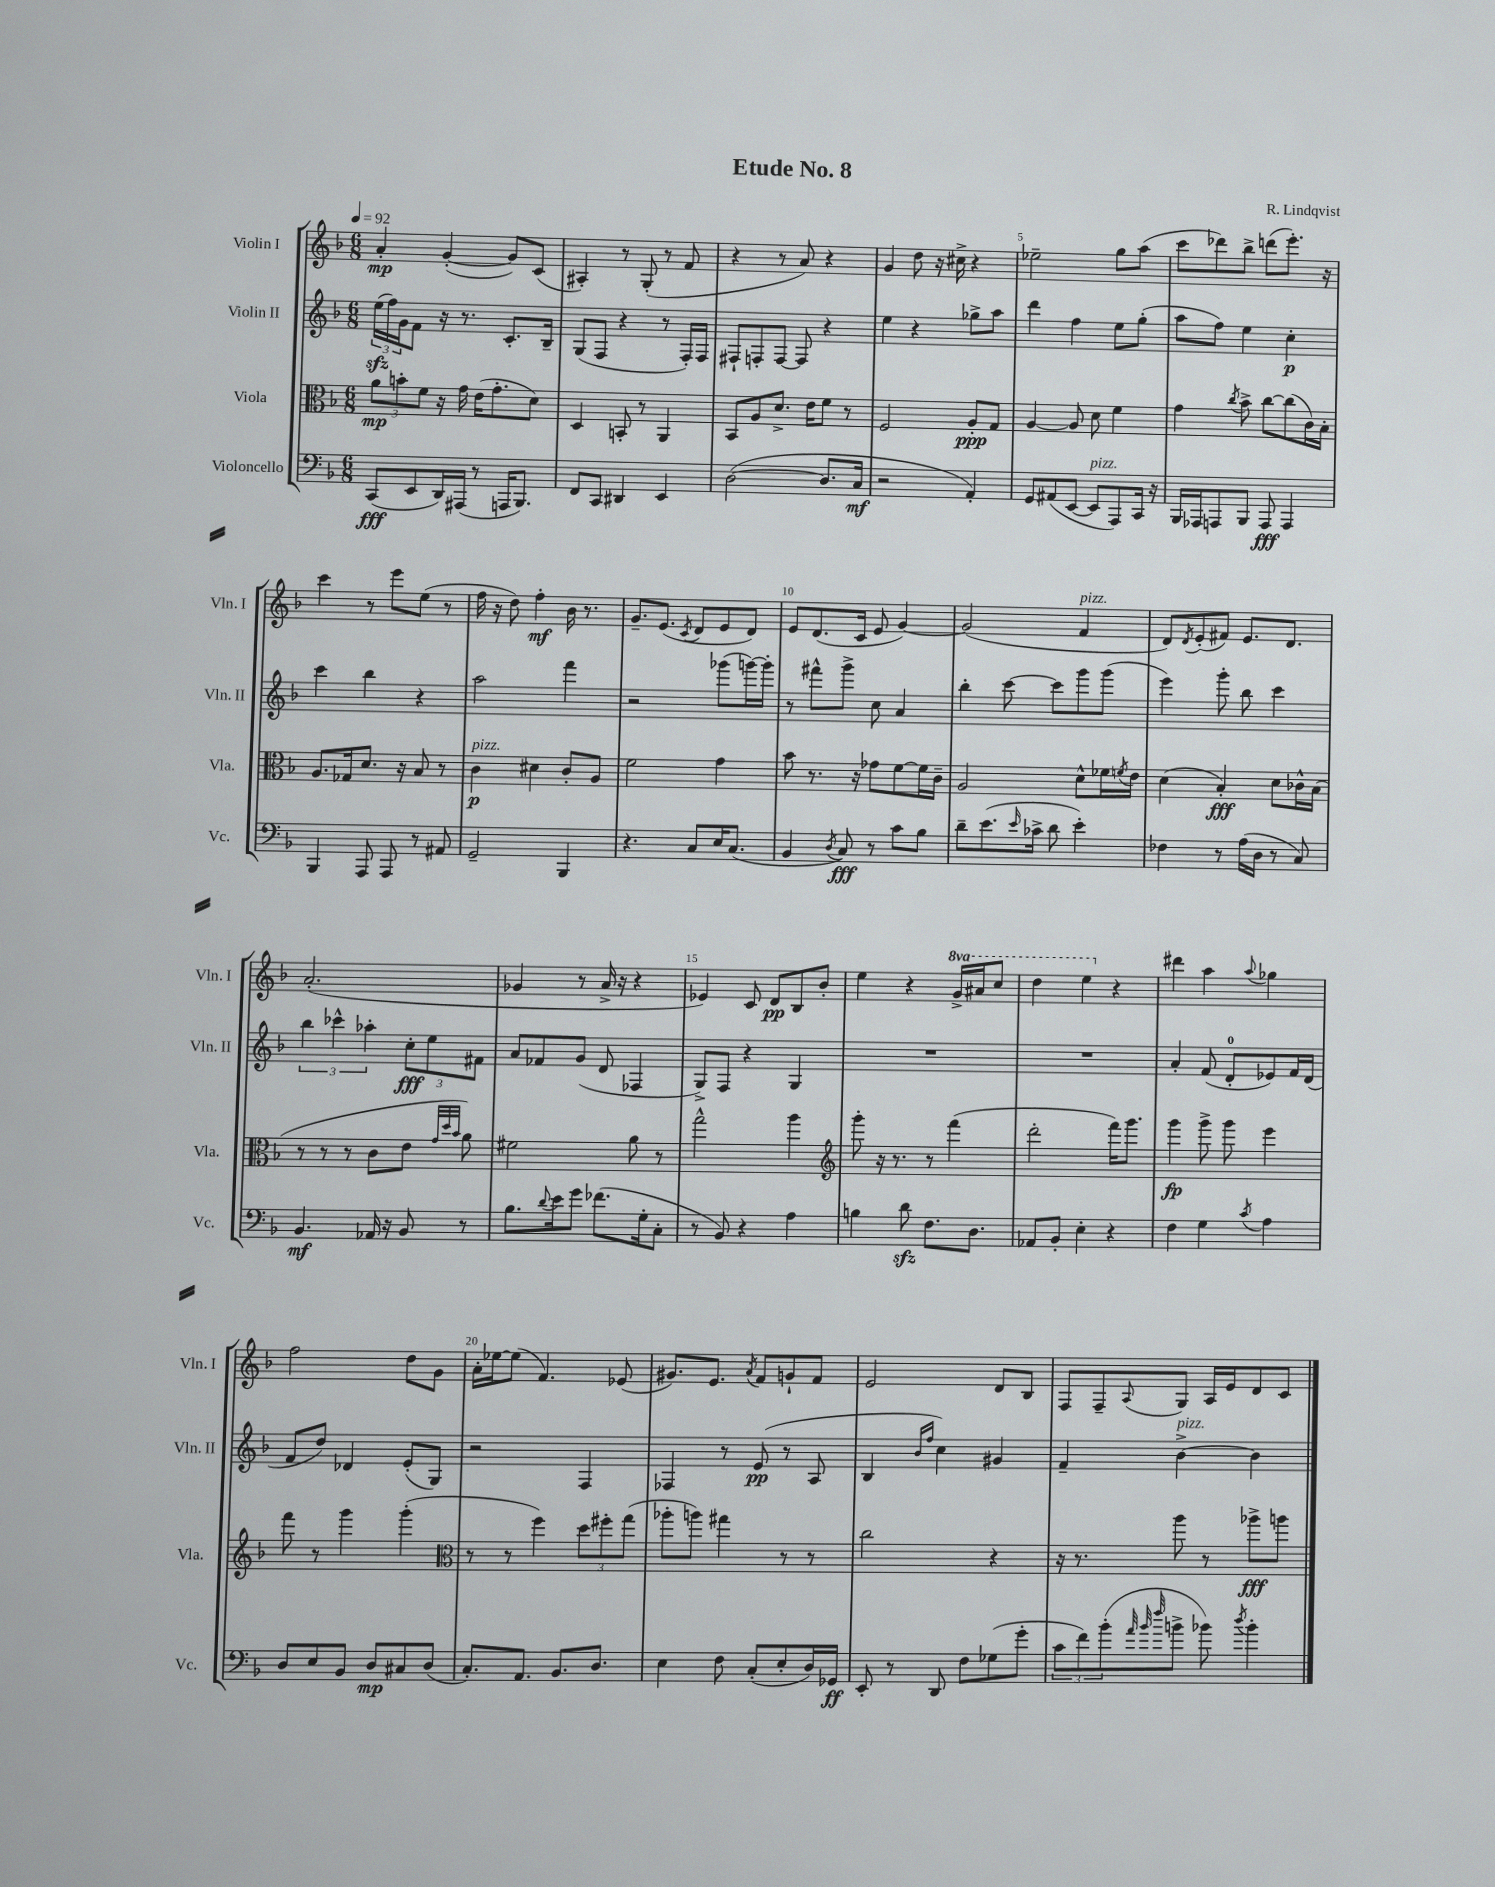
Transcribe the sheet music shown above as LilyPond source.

\header { title = "Etude No. 8" composer = "R. Lindqvist" }
<<
\new StaffGroup <<
\new Staff = "s0" \with { instrumentName = "Violin I" shortInstrumentName = "Vln. I" } {
    \clef treble \key f \major \numericTimeSignature \time 6/8 \set Staff.ottavationMarkups = #ottavation-simple-ordinals \tempo 4 = 92
    a'4-.\mp g'4~-.( g'8) c'8( |
    ais4-.) r8 g8-.( r8 f'8 |
    r4 r8 a'8) r4 |
    g'4 d''8 r16 cis''16-> r4 |
    ees''2-- g''8 a''8( |
    c'''8 des'''8) bes''8-> d'''8( e'''8.-.) r16 |
    c'''4 r8 e'''8 e''8( r8 |
    f''16 r16 d''8) f''4-.\mf bes'16 r8. |
    g'8.-- e'8.( \acciaccatura { c'8 } d'8 e'8 d'8) |
    e'8 d'8.( c'16 e'8 g'4~) |
    g'2( f'4^\markup { \italic "pizz." } |
    d'8) \acciaccatura { d'8 } e'8-.( fis'8) e'8. d'8. |
    a'2.-.( |
    ges'4 r8 a'16-> r16 r4 |
    ees'4) c'8 d'8\pp bes8 bes'8-. |
    e''4 r4 \ottava #1 g''16-> ais''16 c'''8 |
    d'''4 e'''4 \ottava #0 r4 |
    dis'''4 a''4 \appoggiatura { a''8 } ges''4 |
    f''2 d''8 g'8 |
    a'16-. ees''16~ ees''8( f'4.) ees'8( |
    gis'8.) e'8. \acciaccatura { a'8 } f'8 g'8-! f'8 |
    e'2 d'8 bes8 |
    f8 f8-- \appoggiatura { a8 } g8 a16 e'16 d'8 c'8 \bar "|." |
}
\new Staff = "s1" \with { instrumentName = "Violin II" shortInstrumentName = "Vln. II" } {
    \clef treble \key f \major \numericTimeSignature \time 6/8
    \tuplet 3/2 { e''16\sfz( f''16) g'16 } f'8 r16 r8. c'8.-. bes16-- |
    g8( f8 r4 r8 f16-.) f16 |
    fis8-! f8-. f8~ f8 r4 |
    e''4 r4 ges''8-> a''8 |
    d'''4 f''4 e''8 g''8-.( |
    a''8 f''8) e''4 c''4-.\p |
    c'''4 bes''4 r4 |
    a''2 f'''4 |
    r2 ges'''8( g'''16~) g'''16-. |
    r8 fis'''8-^ g'''8-> c''8 a'4 |
    bes''4-. c'''8~ c'''8 g'''8 g'''8( |
    e'''4) g'''8-. bes''8 c'''4 |
    \tuplet 3/2 { bes''4 ces'''4-^ aes''4-. } \tuplet 3/2 { c''8-.\fff e''8 fis'8 } |
    a'8 fes'8 g'8( d'8 fes4 |
    g8->) f8 r4 g4 |
    R2. |
    R2. |
    a'4-. f'8( d'8-0-. ees'8) f'16 d'16( |
    f'8 d''8) des'4 e'8-.( g8) |
    r2 f4 |
    fes4 r8 e'8\pp( r8 a8 |
    bes4 \grace { bes'16 f''16 } c''4) gis'4 |
    f'4-- bes'4~->^\markup { \italic "pizz." } bes'4 \bar "|." |
}
\new Staff = "s2" \with { instrumentName = "Viola" shortInstrumentName = "Vla." } {
    \clef alto \key f \major \numericTimeSignature \time 6/8
    \tuplet 3/2 { a'8\mp b'8-. f'8 } r16 g'16 e'16( g'8.-. d'8) |
    d4 b,8-. r8 a,4 |
    bes,8 a8 d'8.-> e'16 f'8 r8 |
    f2 a8-.\ppp g8 |
    a4~ a8 d'8 f'4 |
    g'4 \acciaccatura { c''8 } bes'8-> c''8~ c''8( c'16) bes16-. |
    a8. ges16 d'8. r16 bes8 r8 |
    c'4\p^\markup { \italic "pizz." } dis'4 c'8-. a8 |
    f'2 g'4 |
    bes'8 r8. r16 ges'8 f'8~ f'16 c'16-- |
    a2 d'8-^ fes'16 \acciaccatura { f'8 } e'16 |
    d'4( bes4-.\fff) d'8 ces'16-^ bes16( |
    r8 r8 r8 c'8 e'8 \grace { g'32 d''32 bes'32 } a'8) |
    fis'2 a'8 r8 |
    g''2-^ a''4 |
    \clef treble g'''8-. r16 r8. r8 f'''4( |
    d'''2-. f'''16) g'''8. |
    g'''4\fp g'''8-> g'''8 e'''4 |
    f'''8 r8 g'''4 g'''4-.( |
    \clef alto r8 r8 f''4) \tuplet 3/2 { d''8 fis''8-. g''8( } |
    aes''8-. a''8) gis''4 r8 r8 |
    c''2 r4 |
    r16 r8. a''8 r8 aes''8->\fff a''8 \bar "|." |
}
\new Staff = "s3" \with { instrumentName = "Violoncello" shortInstrumentName = "Vc." } {
    \clef bass \key f \major \numericTimeSignature \time 6/8
    c,8\fff( e,8 d,16) ais,,16( r8 a,,16 bes,,8.) |
    f,8 c,8 dis,4 e,4 |
    d2~( d8. c16\mf |
    r2 a,4-.) |
    g,8 ais,8( e,8~ e,8^\markup { \italic "pizz." } a,,8) c,16 r16 |
    bes,,16 aes,,16 a,,8 bes,,8 a,,8\fff a,,4 |
    bes,,4 a,,8 a,,8 r8 ais,8 |
    g,2-- bes,,4 |
    r4. c8 e16 c8.( |
    bes,4 \acciaccatura { d8 } c8\fff) r8 c'8 bes8 |
    d'8-- e'8.( \grace { e'16 } ces'16-> d'8 e'4-.) |
    fes4 r8 a16( d16 r8 c8) |
    bes,4.\mf aes,16 r16 bes,8 r8 |
    bes8. \appoggiatura { d'8 } e'16 g'8 fes'8.( g16-. c8-. |
    r8 bes,8) r4 a4 |
    b4 d'8\sfz f8. d8. |
    aes,8 bes,8-. e4-. r4 |
    f4 g4 \acciaccatura { c'8 } a4 |
    d8 e8 bes,8 d8\mp cis8 d8( |
    c8.-.) a,8. bes,8. d8. |
    e4 f8 c8-.( e8-. d16) ges,16\ff |
    e,8-. r8 d,8 f8 ges8( g'8-. |
    \tuplet 3/2 { c'8 f'8) bes'8-.( } \grace { a'32 bes'32 f''32 } b'8-> bes'8) \acciaccatura { d''8 } bes'4-. \bar "|." |
}
>>
>>
\layout { \context { \Score \override BarNumber.break-visibility = ##(#f #t #t) barNumberVisibility = #(every-nth-bar-number-visible 5) } }
